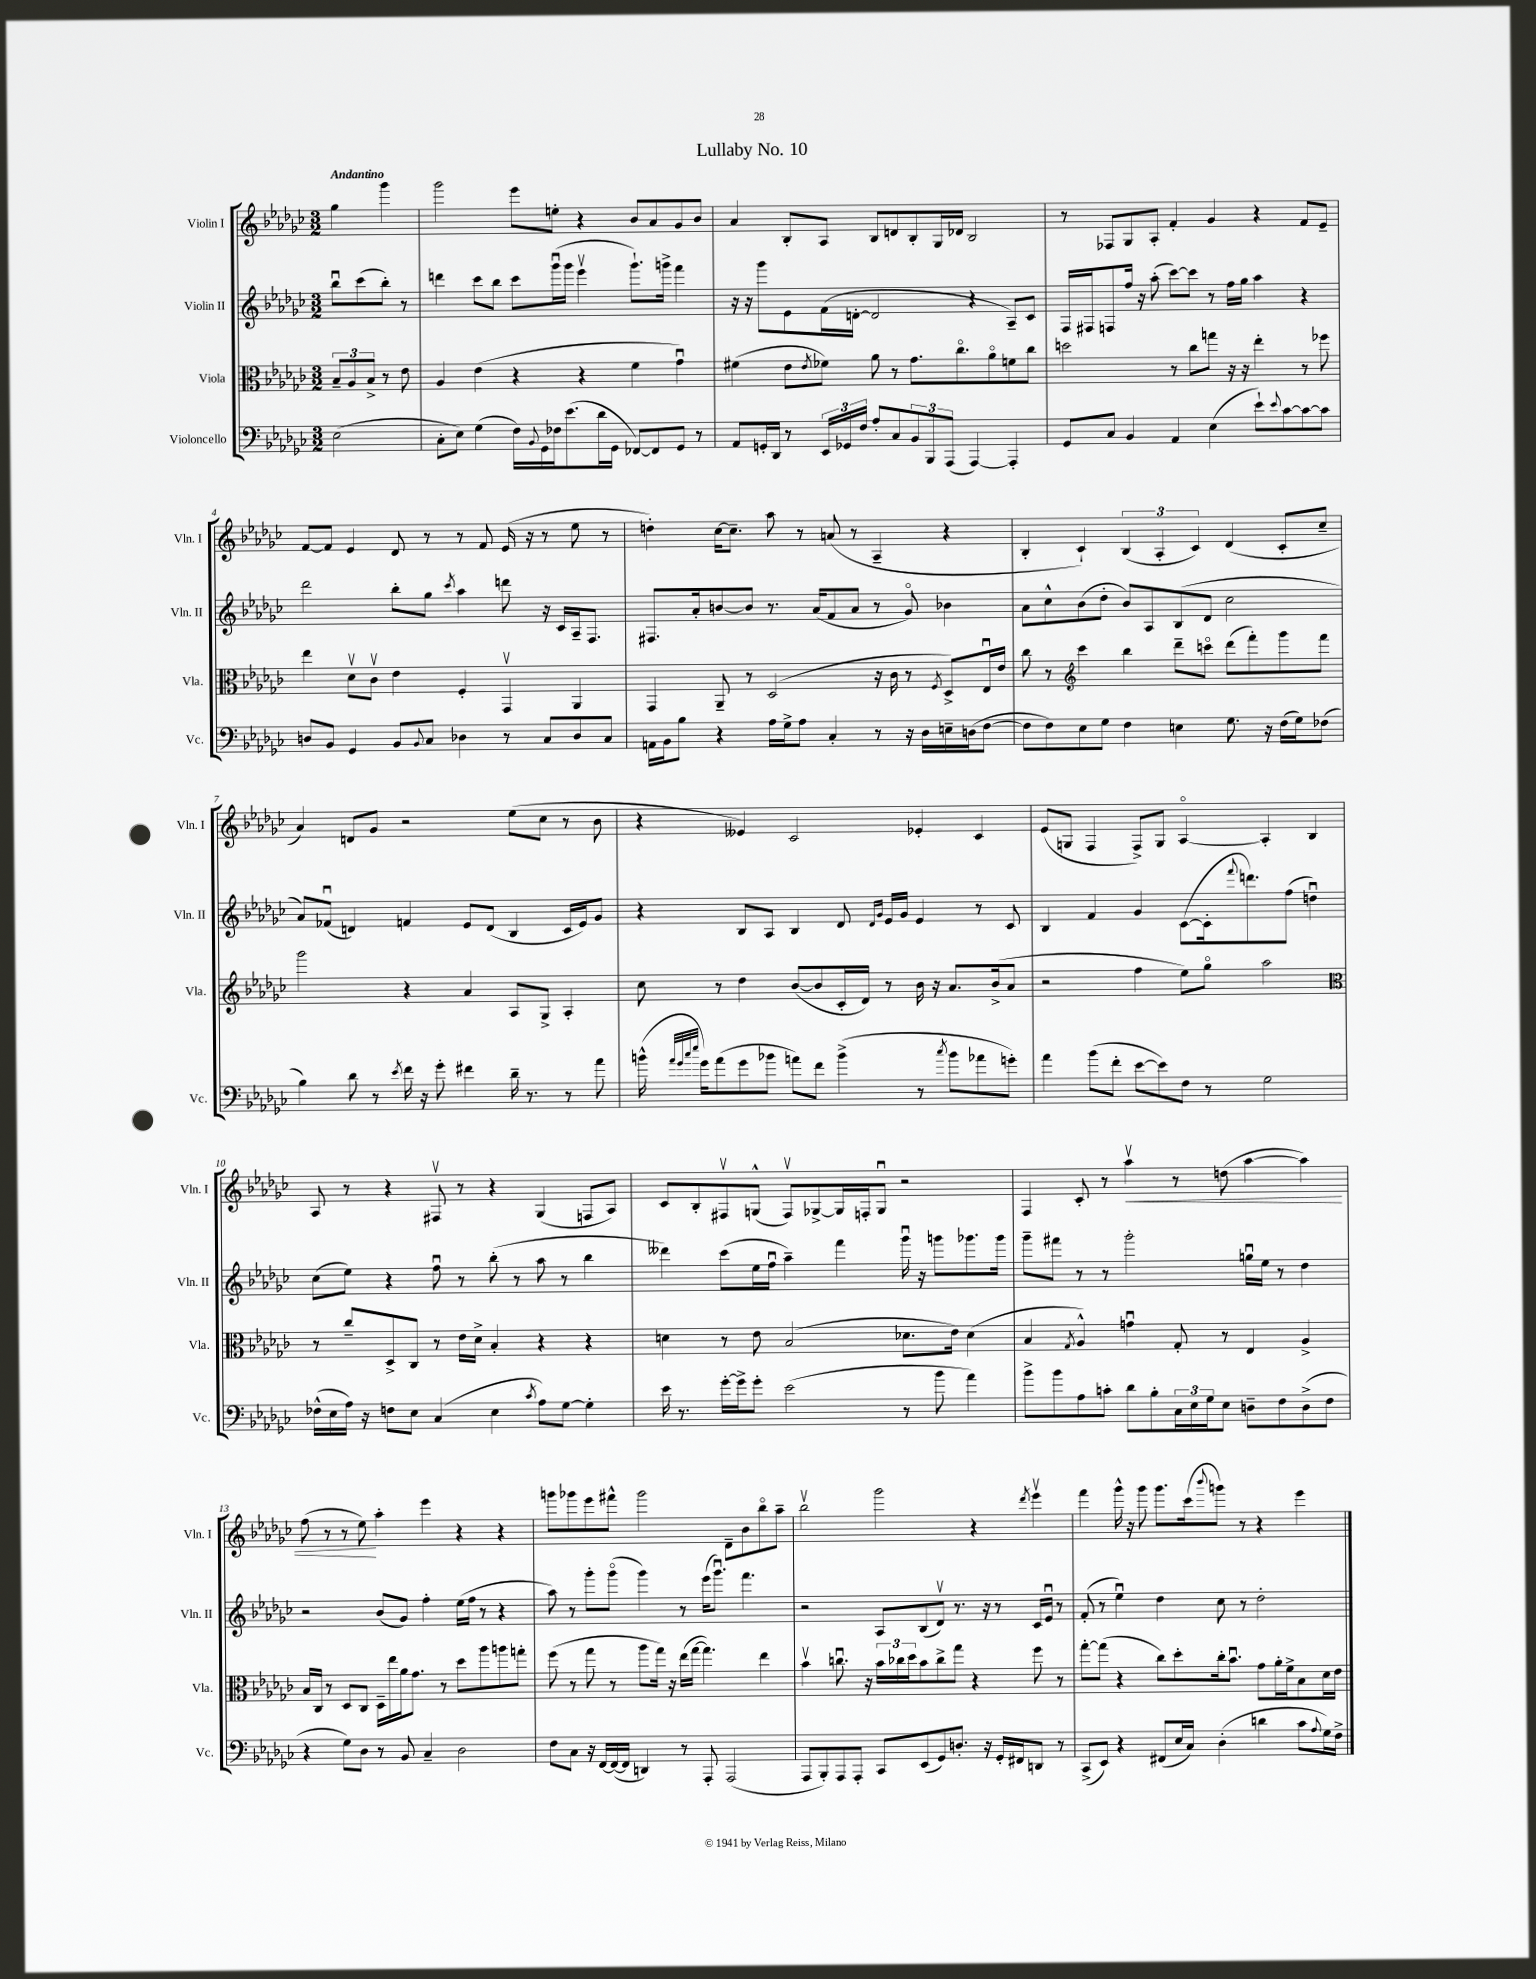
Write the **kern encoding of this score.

**kern	**kern	**kern	**kern
*staff4	*staff3	*staff2	*staff1
*clefF4	*clefC3	*clefG2	*clefG2
*k[b-e-a-d-g-c-]	*k[b-e-a-d-g-c-]	*k[b-e-a-d-g-c-]	*k[b-e-a-d-g-c-]
*M3/2	*M3/2	*M3/2	*M3/2
(2E-\	12B-~/L	8bb-u\L	4gg-\
.	12A-/	.	.
.	.	(8ccc-\	.
.	12B-^/J	.	.
.	8r	8bb-'\J)	4ggg-\
.	8e-\	8r	.
=	=	=	=
8C-'\L	4A-/	4ddd\	2ggg-\
8E-\J)	.	.	.
(4G-\	(4e-\	8ccc-\L	.
.	.	8bb-\J	.
16F\LL)	4r	8ccc-\L	8eee-\L
8qqBB-/	.	.	.
16GG-\	.	.	.
16F-\J	.	(16ggg-u\L	8ee'\J
(8.e-\	.	16ggg-\JJ	.
.	4r	4eee-v\	4r
16d-\L	.	.	.
16GG-\JJ	.	.	.
[8FF-/L)	4f\	8.ggg-`\L)	8b-/L
8FF-/]	.	.	8a-/
.	.	16ggg^\Jk	.
8GG-/J	4g-u\)	4fff\	8g-/
8r	.	.	8b-/J
=	=	=	=
8AA-/L	(4f#\	16r	4a-/
.	.	16r	.
16GG'/L	.	8ggg-\L	.
16DD-/JJ	.	.	.
8r	8e-\L	8e-\	8B-'/L
.	8qe-/	.	.
24EE-/LL	8f-\J)	(16f\L	8A-/J
24GG-/	.	.	.
.	.	[16d'\JJ	.
24F/JJ	.	.	.
8A-'/L	8a-\	2d/]	8B-/L
8C-/	8r	.	8d/
12BB-/	8.g-\L	.	8B-'/
12BBB-/	.	.	.
.	.	.	16G-/L
(12AAA-/J	.	.	.
.	8.cc-o\	.	16d-/JJ
[4AAA-/)	.	4r	2B-/
.	8a-o\	.	.
4AAA-'/]	8f\	8A-~/L)	.
.	8cc-\J	8c-/J	.
=	=	=	=
8GG-/L	2dd\	16F/LL	8r
.	.	16F#/J	.
8C-/J	.	8F/	8F-/L
4BB-/	.	16ff/Jk	8G-/
.	.	16r	.
.	.	(8aa-'\	8A-'/J
4AA-/	8r	[8ccc-\L)	4f'/
.	8cc-\L	8ccc-\]J	.
(4E-\	8gg\J	8r	4g-/
.	16r	16ff\LL	.
.	16r	16gg-\JJ	.
8e-`\L)	4ee-'\	4aa-\	4r
8qqe-/	.	.	.
[8c-\	.	.	.
8c-\_	8r	4r	8f/L
8c-\]J	8ff-\	.	8e-~/J
=	=	=	=
8D/L	4ee-\	2ddd-\	[8f/L
8BB-/J	.	.	8f/]J
4GG-/	8d-v\L	.	4e-/
.	8c-v\J	.	.
8BB-/L	4e-\	8bb-'\L	8d-/
8qqBB-/	.	.	.
8C-/J	.	8gg-\J	8r
.	.	8qccc-/	.
4D-\	4F'/	4aa-\	8r
.	.	.	8f/
8r	4GG-v/	8ddd\	(16e-/
.	.	.	16r
8C-/L	.	16r	8r
.	.	16c-/LL	.
8D-/	4AA-/	16A-~/J	8ee-\
.	.	8.F/J	.
8C-/J	.	.	8r
=	=	=	=
16AA\LL	4GG-/	8.F#/L	4dd'\)
16BB-\J	.	.	.
8B-\J	.	.	.
.	.	16a-'/k	.
4r	8AA-~/	[8b/	[16cc-\LK
.	.	.	8.cc-~\]J
.	8r	8b/]J	.
16A-\LL	(2D-/	8.r	8aa-\
16G-^\J	.	.	.
8A-\J	.	.	8r
.	.	(16a-/LK	.
4C-'/	.	8f/	(8a/
.	.	8a-/J	8r
8r	16r	8r	4A-~/
.	16c-\	.	.
16r	8r	8g-o/)	.
16D-\LL	.	.	.
.	8qF/	.	.
16E~\	8D-^/L)	4b-\	4r
(16D\J	.	.	.
[8F\J	16E-u/L	.	.
.	16e-/JJ	.	.
=	=	=	=
8F\]L	8cc-\	8a-\L	4B-'/
8F\)	8r	8cc-^^\	.
*	*clefG2	*	*
8E-\	4ccc-\	(8b-\	4c-`/)
8G-\J	.	8dd-'\J	.
4F\	4bb-\	8b-/L)	(6B-/
.	.	8A-/	.
.	.	.	6A-'/
4E\	8ddd-~\L	(8B-/	.
.	.	.	6c-/)
.	8ccco\J	8d-/J	.
8.G-\	(8ddd-\L	2cc-\	(4d-/
.	8fff'\)	.	.
16r	.	.	.
(16F\LL	8ggg-\	.	8c-'/L
16G-\J)	.	.	.
(8F-\J	8fff\J	.	8cc-~/J
=	=	=	=
4B-\)	2ggg-\	8a-/L)	4a-/)
.	.	(8f-u/J	.
8d-\	.	4d/)	8d/L
8r	.	.	8g-/J
8qe-/	.	.	.
16f\	4r	4f/	2r
16r	.	.	.
8g-'\	.	.	.
4f#\	4a-/	8e-/L	.
.	.	(8d/J	.
16d-~\	8A-/L	4B-/	(8ee-\L
8.r	.	.	.
.	8G-^/J	.	8cc-\J
8r	4A-'/	16c-/LL	8r
.	.	16e-/J)	.
8a-\	.	8g-/J	8b-\
=	=	=	=
(16b^^\	8cc-\	4r	4r
32qqa-/LLL	.	.	.
32qqg-/	.	.	.
32qqcc-/	.	.	.
32qqee-/JJJ	.	.	.
16g-\LK)	.	.	.
(8a-\	8r	.	.
8g-\	4dd-\	8B-/L	4e--/)
8b-\J	.	8A-/J	.
8a\L)	([8b-/L	4B-/	2c-/
8f\J	8b-/]	.	.
(4b-^\	16c-'/L	8d-/	.
.	16d-/JJ)	.	.
.	.	16qqd-/LL	.
.	.	16qqg-/JJ	.
.	8r	16e-/LL	.
.	.	16g-/JJ	.
8r	16b-\	4e-/	4e-'/
.	16r	.	.
8qcc-/	.	.	.
8b-\L	8.a-/L	.	.
8a-\	.	8r	4c-/
.	(16b-^/k	.	.
8g'\J)	8a-/J	8c-/	.
=	=	=	=
4a-\	2r	4B-/	(8e-/L
.	.	.	8G/J
(8b-\L	.	4f/	4F/
8f'\J	.	.	.
[8e-\L	4ff\	4g-/	8F^/L)
8e-\])	.	.	8G/J
8F\J	8ee-\L)	([8c-\L	[4A-o/
8r	8gg-o\J	16c-'\]k	.
.	.	8qqfff/	.
.	.	8.ddd\)	.
2G-\	2aa-\	.	4A-'/]
.	.	(8ff\J	.
.	.	4ddu\)	4B-/
=	=	=	=
*	*clefC3	*	*
(16F-^^\LL	8r	(8cc-\L	8A-/
16E-\	.	.	.
16A-\JJ)	8cc-~/L	8ee-\J)	8r
16r	.	.	.
8F\L	8D-^/	4r	4r
8E-\J	8C-/J	.	.
(4C-/	8r	8ffu\	8F#v/
.	16e-\LL	8r	8r
.	16d-^\JJ	.	.
4E-\	4B-'/	(8bb-'\	4r
.	.	8r	.
8qc-/	.	.	.
8A-\L)	4r	8aa-\	(4G-/
[8G-\J	.	8r	.
4G-'\]	4r	4bb-\	8F/L
.	.	.	8A-/J)
=	=	=	=
16e-\	4d\	4ddd--\)	8c-/L
8.r	.	.	.
.	.	.	8B-'/
[16g-'\LL	8r	(8ccc-\L	8F#v/
16g-^\]J	.	.	.
8g-'\J	8e-\	16ee-\L	(8G^^/J
.	.	16ffu\JJ	.
(2e-\	(2B-/	4aa-~\)	8F#v/L)
.	.	.	[8G-^/
.	.	4fff\	16G-/]L
.	.	.	16F'/J
.	.	.	8G-u/J
8r	8.d-\L	16ggg-u\	2r
.	.	16r	.
8b-\	.	8ggg\L	.
.	16e-\Jk)	.	.
4a-\)	(4d-\	8.ggg-\	.
.	.	16ggg-\Jk	.
=	=	=	=
8b-^\L	4B-/	8ggg-~\L	4F/
8b-\	.	8fff#\J	.
.	8qG-/	.	.
8A-\	4A-^^/)	8r	8c-'/
8c'\J	.	8r	8r
8d-\L	4gu\	2ggg-'\	4aa-v\
8B-'\	.	.	.
24C-\L	8G-'/	.	8r
24E-\	.	.	.
24G-\J	.	.	.
8E-\J	8r	.	(8dd\
8D~\L	4E-/	16ggu\LL	[4aa-\
.	.	16ee-\JJ	.
8F\	.	8r	.
(8D^\	4A-^/	4dd-\	4aa-\])
8F\J	.	.	.
=	=	=	=
4r	16B-/LL	2r	(8ff\
.	16C-/JJ	.	.
.	8r	.	8r
8G-\L)	8D-/L	.	8r
8D-\J	8C-/J	.	8ee-\)
8r	16D-~\LL	(8b-/L	4aa-'\
.	16ee-\	.	.
8BB-/	16a-\J	8g-/J)	.
.	8.g-\J	.	.
4C-~/	.	4ff'\	4eee-\
.	8r	.	.
2D-\	8dd-\L	(16ee-\LL	4r
.	.	16ff\JJ	.
.	8aa-\	8r	.
.	8aa\	4r	4r
.	8gg'\J	.	.
=	=	=	=
8F\L	(8ff\	8aa-\)	8ggg\L
8C-\J	8r	8r	8ggg-\
16r	8gg-\	8ggg-'\L	8eee-\
[16FF/LL	.	.	.
(16FF/_	8r	(8ggg-o\J	8fff#^^\J
16FF/]JJ	.	.	.
4DD/)	8aa-\L	4ggg-\)	2ggg-\
.	16gg-\Jk)	.	.
.	16r	.	.
8r	(16ee-\LL	8r	.
.	[16gg-\JJ	.	.
8AAA-'/	4.gg-\])	(16eee-\LK	.
.	.	8.ggg-u\J)	.
(2AAA-/	.	.	8d-~\L
.	.	4.fff\	8b-\
.	4ee-\	.	8bb-o\
.	.	.	8aa-~\J
=	=	=	=
8AAA-/L	4b-v\	2r	2bb-v\
8BBB-'/)	.	.	.
8AAA-/	8.ccu\	.	.
8AAA-'/J	.	.	.
.	16r	.	.
8CC-/L	24b-\LL	8A-/L	2ggg-\
.	24cc-\	.	.
.	24dd-\J	.	.
(8EE-/	8b-\	(8B-/	.
8GG-/)	8cc-^\	8d-v/J)	.
8.D'/J	8gg-\J	8.r	.
.	4r	.	4r
16r	.	16r	.
16GG-'/LL	.	8r	.
16FF#/J	.	.	.
.	.	.	8qddd-/
8DD/J	8ff\	16c-/LL	4eee-v\
.	.	16e-u/JJ	.
8r	8r	8r	.
=	=	=	=
(8CC-^/L	[8gg-'\L	(8f'/	4fff\
8EE-/J)	(8gg-\]J	8r	.
4r	4r	4ee-u\)	16ggg-^^\
.	.	.	16r
.	.	.	8ggg-\
(8FF#/L	8cc-\L)	4dd-\	8.ggg-\L
16E-/L	8dd-'\	.	.
16C-/JJ)	.	.	(16ccc-\k
.	.	.	8qqbbb-/
(4D-'\	16cc-'\k	8cc-\	8ggg\J)
.	8.b-u\J	.	.
.	.	8r	8r
4d\	8g-\L	2dd-'\	4r
.	16a-'\L	.	.
.	16f^\J	.	.
8c-\L	8B-\	.	4eee-\
8qqA-/	.	.	.
16G-\L)	16d-\L	.	.
16F^\JJ	16e-\JJ	.	.
==	==	==	==
*-	*-	*-	*-
